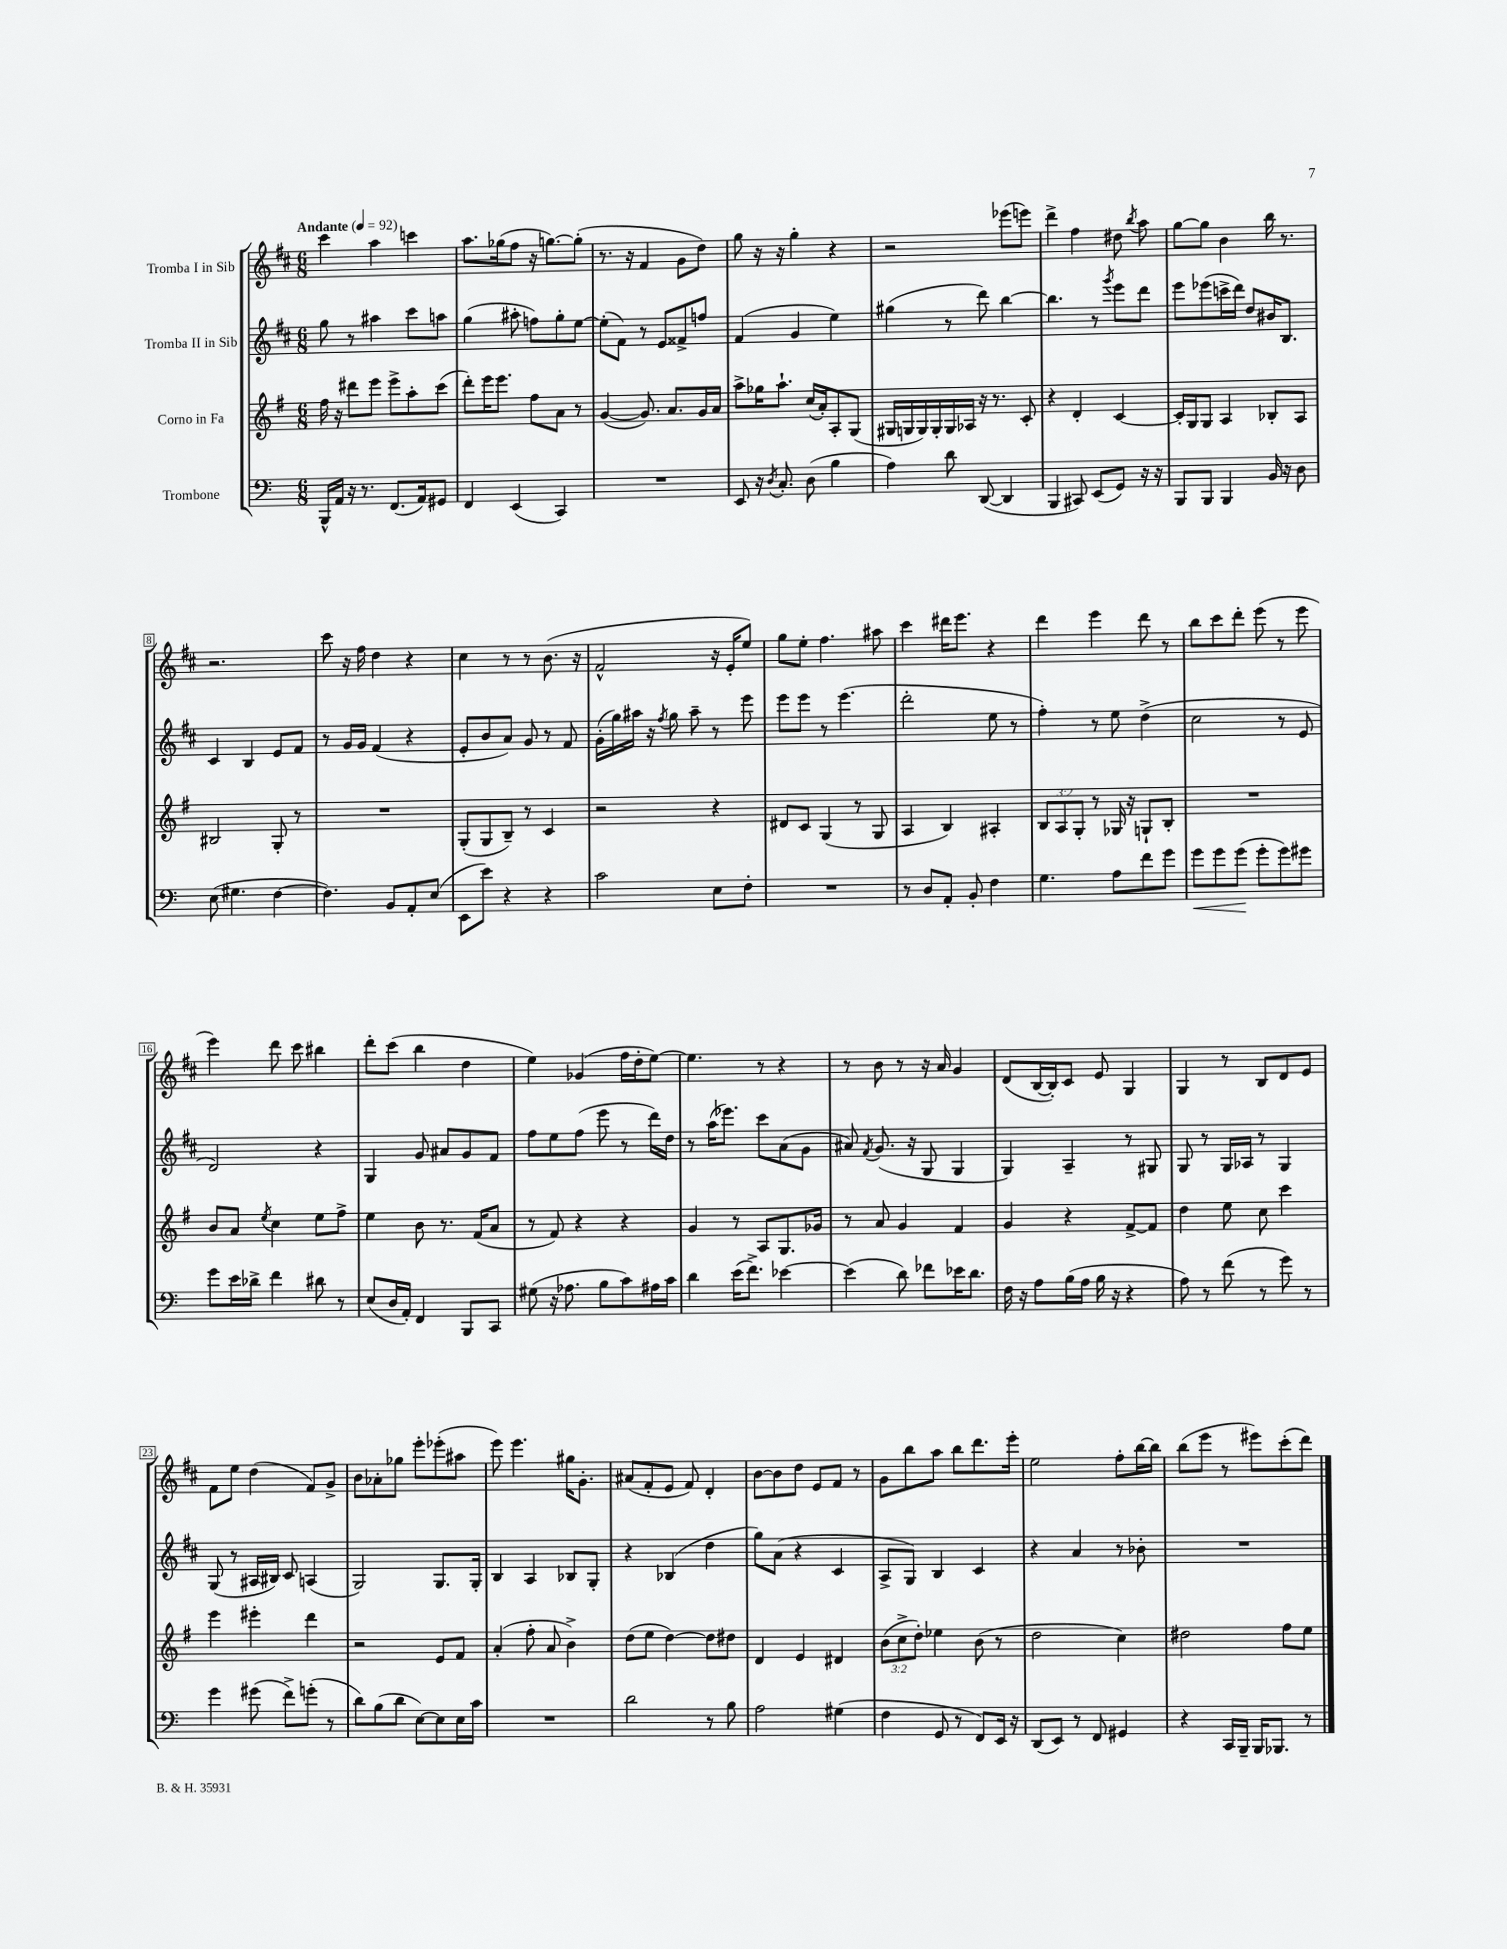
<<
\new StaffGroup <<
\new Staff = "s0" \with { instrumentName = "Tromba I in Sib" } {
    \clef treble \key d \major \numericTimeSignature \time 6/8 \tempo "Andante" 4 = 92
    \autoBeamOff cis'''4 a''4 c'''4 |
    a''8.[ ges''16( fis''8] r16 g''8.[~) g''8]-.( |
    r8. r16 fis'4 g'8[ d''8]) |
    g''8 r16 r16 g''4-. r4 |
    r2 ees'''8[( e'''8]) |
    d'''4-> fis''4 dis''8 \acciaccatura { b''8 } a''8 |
    g''8[~ g''8] b'4 b''16 r8. |
    r2. |
    cis'''8 r16 fis''16 d''4 r4 |
    cis''4 r8 r8 b'8.( r16 |
    fis'2-^ r16 e'16[-. e''8]) |
    g''8[ e''8]-. fis''4. ais''8 |
    cis'''4 dis'''16[ e'''8.] r4 |
    d'''4 e'''4 d'''8 r8 |
    b''8[ cis'''8 d'''8]-. e'''8( r8 e'''8 |
    e'''4) d'''8 cis'''8 bis''4 |
    d'''8[-. cis'''8]( b''4 d''4 |
    e''4) ges'4( fis''16[ d''16-. e''8]~) |
    e''4. r8 r4 |
    r8 b'8 r8 r16 a'16 g'4 |
    d'8[( b16~ b16-.) cis'8] e'8 g4 |
    g4 r8 b8[ d'8 e'8] |
    fis'8[ e''8] d''4( fis'8[) g'8]-> |
    b'8[ aes'8-. ges''8] e'''8[-. ees'''8-.( ais''8] |
    e'''8) e'''4. gis''16[ g'8.]-. |
    ais'8[( fis'8-. e'8] fis'8) d'4-. |
    b'8[~ b'8 d''8] e'8[ fis'8] r8 |
    g'8[ b''8 a''8] b''8[ d'''8. e'''16]-. |
    e''2 fis''8[-. b''16~ b''16] |
    b''8[( e'''8] r8 eis'''8[) cis'''8-.( d'''8]) \bar "|." |
}
\new Staff = "s1" \with { instrumentName = "Tromba II in Sib" } {
    \clef treble \key d \major \numericTimeSignature \time 6/8
    \autoBeamOff g''8 r8 ais''4 cis'''8[ a''8] |
    g''4( ais''8-. f''8[) g''8-. e''8]~ |
    e''8[-.( fis'8]) r8 e'8[ fisis'8-> f''8] |
    fis'4( g'4 e''4) |
    gis''4( r8 d'''8) b''4~ |
    b''4. r8 \acciaccatura { g'''8 } e'''8[ d'''8] |
    e'''8[ ees'''8( c'''16-> d'''16]) d''8[ bis'16 b8.] |
    cis'4 b4 e'8[ fis'8] |
    r8 g'16[ g'16] fis'4( r4 |
    e'8[-. b'8 a'8]) g'8 r8 fis'8 |
    g'16[-.( g''16) ais''16] r16 \acciaccatura { fis''8 } g''8 ais''8-- r8 e'''8 |
    e'''8[ e'''8] r8 e'''4.( |
    d'''2-. e''8 r8 |
    fis''4-.) r8 e''8 d''4->( |
    cis''2 r8 e'8 |
    d'2) r4 |
    g4 g'8 ais'8[ g'8 fis'8] |
    fis''8[ e''8 fis''8]( e'''8 r8 d'''16[) d''16] |
    r8 a''16[( ees'''8.]) cis'''8[ a'8( g'8] |
    ais'8) \acciaccatura { fis'8 } g'8.( r16 g8 g4 |
    g4) a4-- r8 gis8 |
    g8 r8 g16[ aes16] r8 g4 |
    g8( r8 ais16[ bis16]) cis'8 a4( |
    g2) g8.[ g16]-. |
    b4 a4 bes8[ g8]-. |
    r4 bes4( d''4 |
    g''8[) a'8]( r4 cis'4 |
    a8[-> g8]) b4 cis'4 |
    r4 a'4 r8 bes'8-. |
    R2. \bar "|." |
}
\new Staff = "s2" \with { instrumentName = "Corno in Fa" } {
    \clef treble \key g \major \numericTimeSignature \time 6/8 \override Staff.TupletNumber.text = #tuplet-number::calc-fraction-text
    \autoBeamOff fis''16 r16 dis'''8[ e'''8] e'''8[-> a''8-. c'''8]( |
    d'''8[-.) e'''16 e'''8.] fis''8[ a'8] r8 |
    g'4~( g'8.) a'8.[ g'16 a'16] |
    a''8[-> ges''16 a''8.]-! c''16[( a'16-.) a8-. g8]( |
    gis16[ g16 g16) g16-. g16 aes16] r16 r8. c'8-. |
    r4 d'4-. c'4~ |
    c'16[-. g16 g8] a4 bes8[-. a8] |
    bis2 g8-. r8 |
    R2. |
    g8[-.( g8 b8]--) r8 c'4 |
    r2 r4 |
    dis'8[ c'8] g4( r8 g8 |
    a4 b4) ais4-. |
    \tuplet 3/2 { b8[ a8 g8]-. } r8 ges16 r16 g8[-! b8]-. |
    R2. |
    b'8[ a'8] \acciaccatura { e''8 } c''4 e''8[ fis''8]-> |
    e''4 b'8 r8. fis'16[( a'8] |
    r8 fis'8) r4 r4 |
    g'4 r8 a8[ g8. ges'16] |
    r8 a'8 g'4 fis'4 |
    g'4 r4 fis'8[~-> fis'8] |
    d''4 e''8 c''8 c'''4 |
    e'''4 eis'''4-. d'''4 |
    r2 e'8[ fis'8] |
    a'4-.( fis''8-. a'8 b'4->) |
    d''8[( e''8] d''4~) d''8[ dis''8] |
    d'4 e'4 dis'4 |
    \tuplet 3/2 { b'8[( c''8-> d''8]-.) } ees''4 b'8( r8 |
    d''2 c''4) |
    dis''2 fis''8[ e''8] \bar "|." |
}
\new Staff = "s3" \with { instrumentName = "Trombone" } {
    \clef bass \key c \major \numericTimeSignature \time 6/8
    \autoBeamOff b,,16[-^ a,16] r16 r8. f,8.[( a,16) gis,8] |
    f,4 e,4( c,4) |
    R2. |
    e,8 r16 \acciaccatura { d8 } c8.-. d8( b4 |
    a4) d'8 d,8~( d,4 |
    b,,4 cis,8) e,8[( g,8]) r16 r16 |
    b,,8[ b,,8] b,,4 b,16 r16 d8 |
    e8( gis4. f4~ |
    f4.) b,8[ a,8-. e8]( |
    e,8[ e'8]) r4 r4 |
    c'2 e8[ f8]-. |
    R2. |
    r8 d8[ a,8]-. b,8-. f4 |
    g4. a8[ f'8 g'8] |
    g'8[\< g'8 g'8]\!( g'8[-. g'8) gis'8] |
    g'8[ e'16 des'16]-> f'4 dis'8 r8 |
    e8[( d16 a,16]-.) f,4 b,,8[ c,8] |
    gis8( r16 aes8. b8[ c'8) ais16 c'16] |
    d'4 e'16[( f'8.]->) ees'4~ |
    ees'4( d'8) fes'8[ ees'16 d'8.] |
    f16 r16 a8[ b16( a16] b16 r16 r4 |
    a8) r8 f'8( r8 g'8) r8 |
    g'4 gis'8( f'8[->) g'8]-.( r8 |
    d'8[) b8( d'8] e8[~) e8 e16 c'16] |
    R2. |
    d'2 r8 b8 |
    a2 gis4( |
    f4 g,8 r8 f,8[) e,16] r16 |
    d,8[( e,8]) r8 f,8 gis,4 |
    r4 c,16[ b,,16]-- b,,16[ bes,,8.] r8 \bar "|." |
}
>>
>>
\layout { \context { \Score \override BarNumber.stencil = #(make-stencil-boxer 0.1 0.3 ly:text-interface::print) } }
